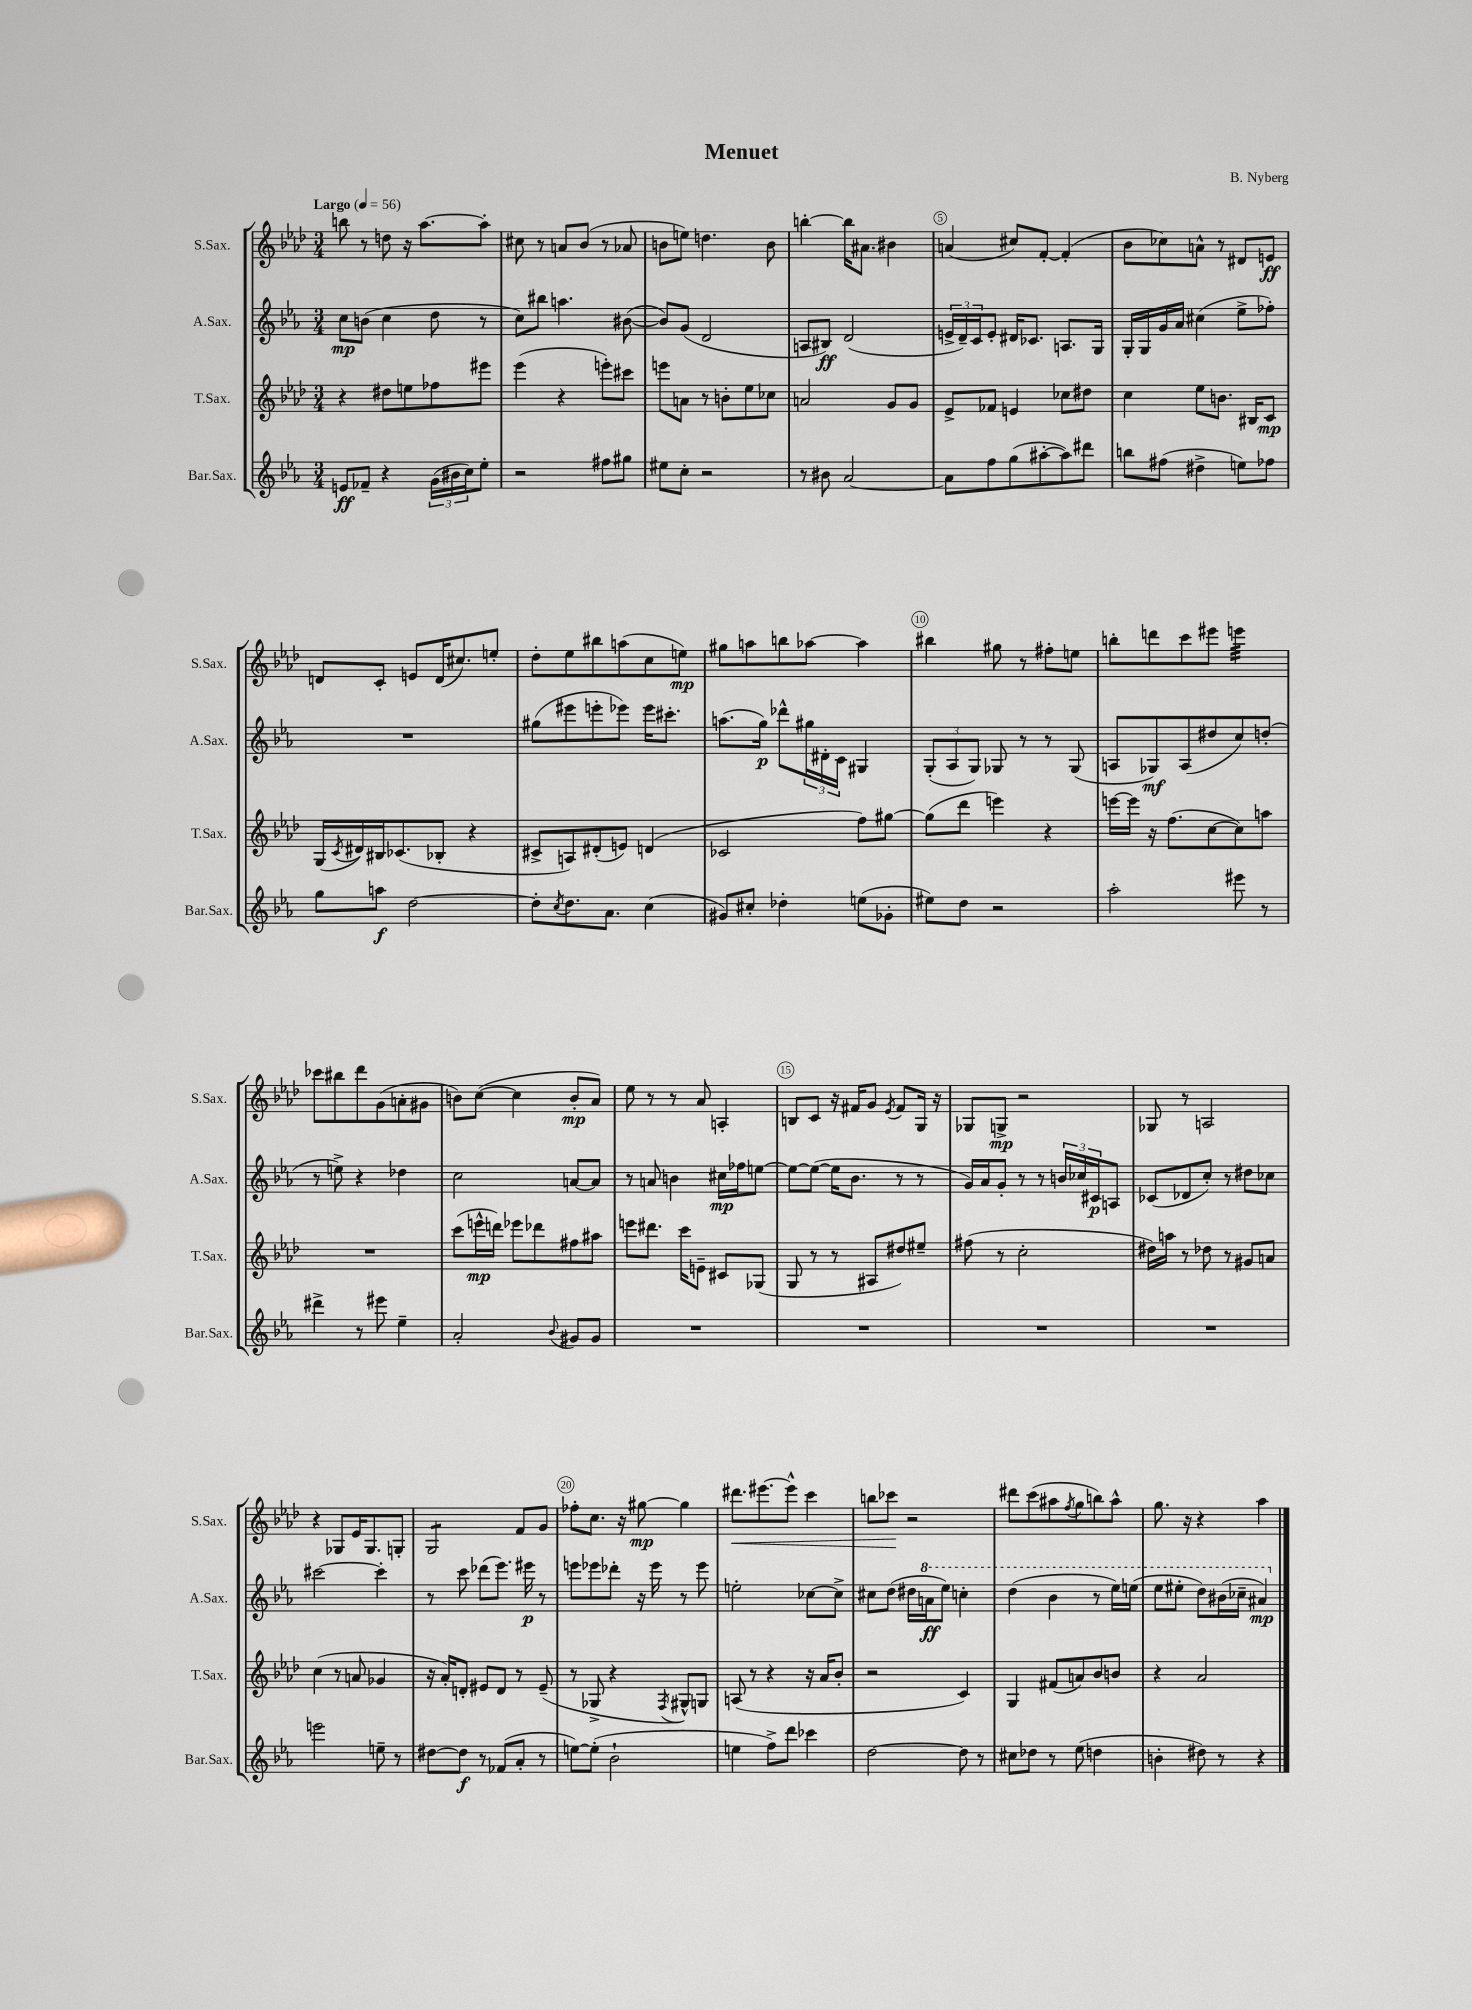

**kern	**kern	**kern	**kern
*staff4	*staff3	*staff2	*staff1
*clefG2	*clefG2	*clefG2	*clefG2
*k[b-e-a-]	*k[b-e-a-d-]	*k[b-e-a-]	*k[b-e-a-d-]
*M3/4	*M3/4	*M3/4	*M3/4
*MM56	*MM56	*MM56	*MM56
8e	4r	8cc	8bb
8f-~	.	(8b	8r
4r	8dd#	4cc	8dd
.	8ee	.	16r
.	.	.	[8.aa-
(24g	8ff-	8dd	.
24b#	.	.	.
24cc)	.	.	.
8ee-'	8eee#	8r	8aa-']
=	=	=	=
2r	(4eee-	8cc)	8cc#
.	.	8bb#	8r
.	4r	4.aa	8a
.	.	.	(8b-
8ff#	8eee')	.	8r
8gg#	8ccc#	([8b#	8a-
=	=	=	=
8ee#	8eee	8b#])	8b
8cc'	8a	(8g	8ee)
2r	8r	2d	4.dd
.	8b'	.	.
.	8ee-	.	.
.	8cc-	.	8b
=	=	=	=
8r	2a	8A	[4bb'
8b#	.	8B#)	.
[2a-	.	(2d	16bb]
.	.	.	8.a#
.	8g	.	4b#
.	8g	.	.
=	=	=	=
8a-]	8e-^	24e^	(4a
.	.	24d~)	.
.	.	24c	.
8ff	8f-	8e'	.
(8gg	4e	16d#	8cc#)
.	.	8.c-	.
[8aa#'	.	.	[8f'
8aa#])	8cc-	8.A	(4f']
8ddd#	8dd#	.	.
.	.	16G	.
=	=	=	=
8bb	4cc	16G'	8b-
.	.	16G	.
(8ff#	.	16g	8cc-)
.	.	16a-	.
4dd#^	8ee-	(4cc#	8a^^
.	8.b	.	8r
8ee)	.	8ee-^	8d#
.	16B#	.	.
8ff-	8c	8ff-')	8e
=	=	=	=
8gg	(16G	2.r	8d
.	8qc	.	.
.	16d#)	.	.
8aa	16B#	.	8c'
.	(8.c-	.	.
[2dd	.	.	8e
.	8B-'	.	(16d
.	.	.	8.cc#)
.	4r	.	.
.	.	.	8ee'
=	=	=	=
8dd']	8c#^	(8gg#	8dd-'
8qcc	.	.	.
8.dd	8A)	8eee#	8ee-
.	(8d#'	8eee'	8bb#
8.a-	.	.	.
.	8e)	8eee-)	(8aa
(4cc	(4d	16eee-	8cc
.	.	8.ccc#'	.
.	.	.	8ee)
=	=	=	=
8g#)	2c-	(8.aa	8gg#
8cc#'	.	.	8aa
.	.	16gg)	.
4dd-'	.	8ddd-^^	8bb
.	.	24gg#	[8aa-
.	.	24d#'	.
.	.	24c	.
(8ee	8ff)	4G#	4aa-]
8g-'	[8gg#	.	.
=	=	=	=
8ee#)	(8gg#]	(12G'	4bb#
.	.	12A-	.
8dd	8ddd-	.	.
.	.	12G)	.
2r	4eee)	8G-	8gg#
.	.	8r	8r
.	4r	8r	8ff#'
.	.	(8G-	8ee
=	=	=	=
2aa-'	[16eee	8A	8bb'
.	16eee]	.	.
.	16r	8G-)	8ddd
.	(8.ff	.	.
.	.	(8A	8ccc
.	[8cc	8dd#	8eee#
8eee#	8cc])	8cc)	4eee
8r	8aa	(8dd'	.
=	=	=	=
4ddd#^	2.r	8r	8ccc-
.	.	8ee^)	8bb#
8r	.	4r	8ddd-
8eee#	.	.	(8g
4ee-~	.	4dd-	8a'
.	.	.	8g#
=	=	=	=
2a-'	(8ccc	2cc	8b)
.	16eee^^	.	([8cc
.	16ddd)	.	.
.	8eee-	.	4cc]
.	8ddd-	.	.
8qqb-	.	.	.
8g#	8ff#	[8a	8b'
8g#	8aa#	8a]	8a-)
=	=	=	=
2.r	8eee	8r	8ee-
.	8.ddd#	8a	8r
.	.	4b	8r
.	16ccc	.	.
.	8e~	.	8a-
.	8c#	16cc#	4A'
.	.	16ff-	.
.	(8G-	[8ee	.
=	=	=	=
2.r	8G	8ee_	8B
.	8r	(8ee_	8c
.	8r	16ee]	16r
.	.	8.b-	16f#
.	8A#	.	8g
.	.	.	8qe-
.	8dd#)	8r	8f#
.	8ee#~	8r	16G
.	.	.	16r
=	=	=	=
2.r	(8ff#	16g)	8G-
.	.	16a-	.
.	8r	8g'	8G^
.	2cc'	8r	2r
.	.	8r	.
.	.	24b	.
.	.	24cc-	.
.	.	24c#	.
.	.	8A	.
=	=	=	=
2.r	16dd#)	(8c-	8G-
.	16aa	.	.
.	8r	8d-	8r
.	8dd-	8cc')	2A
.	8r	8r	.
.	8g#	8dd#	.
.	8a	8cc-	.
=	=	=	=
2eee	(4cc	[2ccc#	4r
.	8r	.	8G-
.	8a	.	16e-
.	.	.	8.G-
8ee~	4g-	4ccc#']	.
8r	.	.	8G'
=	=	=	=
[8dd#	16r	8r	2G
.	16a-')	.	.
8dd#]	8d'	8ccc	.
8r	8e#	(8ddd-	.
(8f-	8d	8.eee-)	.
8a-'	8r	.	8f
.	.	16eee#	.
8r	(8e#~	8r	8g
=	=	=	=
[8ee)	8r	8eee	8ff-'
(8ee']	8G-^	8eee-	8.cc
2b-`	4r	8ddd-'	.
.	.	.	16r
.	.	16r	[8gg#
.	.	16eee-	.
.	8qF	.	.
.	8G#^^)	8r	4gg#]
.	8G	8eee-	.
=	=	=	=
4ee	(8A	2ee'	8.ddd#
.	8r	.	.
.	.	.	[8.eee#
8ff^)	4r	.	.
8ddd	.	.	8eee#^^]
4ccc-	16r	[8cc-	4ccc
.	16a-	.	.
.	8b-'	8cc-^]	.
=	=	=	=
[2dd	2r	8cc#	8bb
.	.	(8dd	8ccc-
.	.	16dd#	2r
.	.	16aa	.
.	.	8eee-)	.
8dd]	4c)	4ccc'	.
8r	.	.	.
=	=	=	=
8cc#	4G	(4ddd	8ddd#
8dd-	.	.	(8ccc
8r	(8f#	4bb-	8aa#
.	.	.	8qff
(8ee-	8a)	.	8gg
4dd	8b-	8r	8bb)
.	8b	16eee-)	8aa#^^
.	.	(16eee	.
=	=	=	=
4b'	4r	8eee-	8.gg
.	.	8eee#'	.
.	.	.	16r
8dd#)	2a-	8ddd)	4r
8r	.	(16bb#	.
.	.	16ccc-~	.
4r	.	4aa#)	4aa-
==	==	==	==
*-	*-	*-	*-
